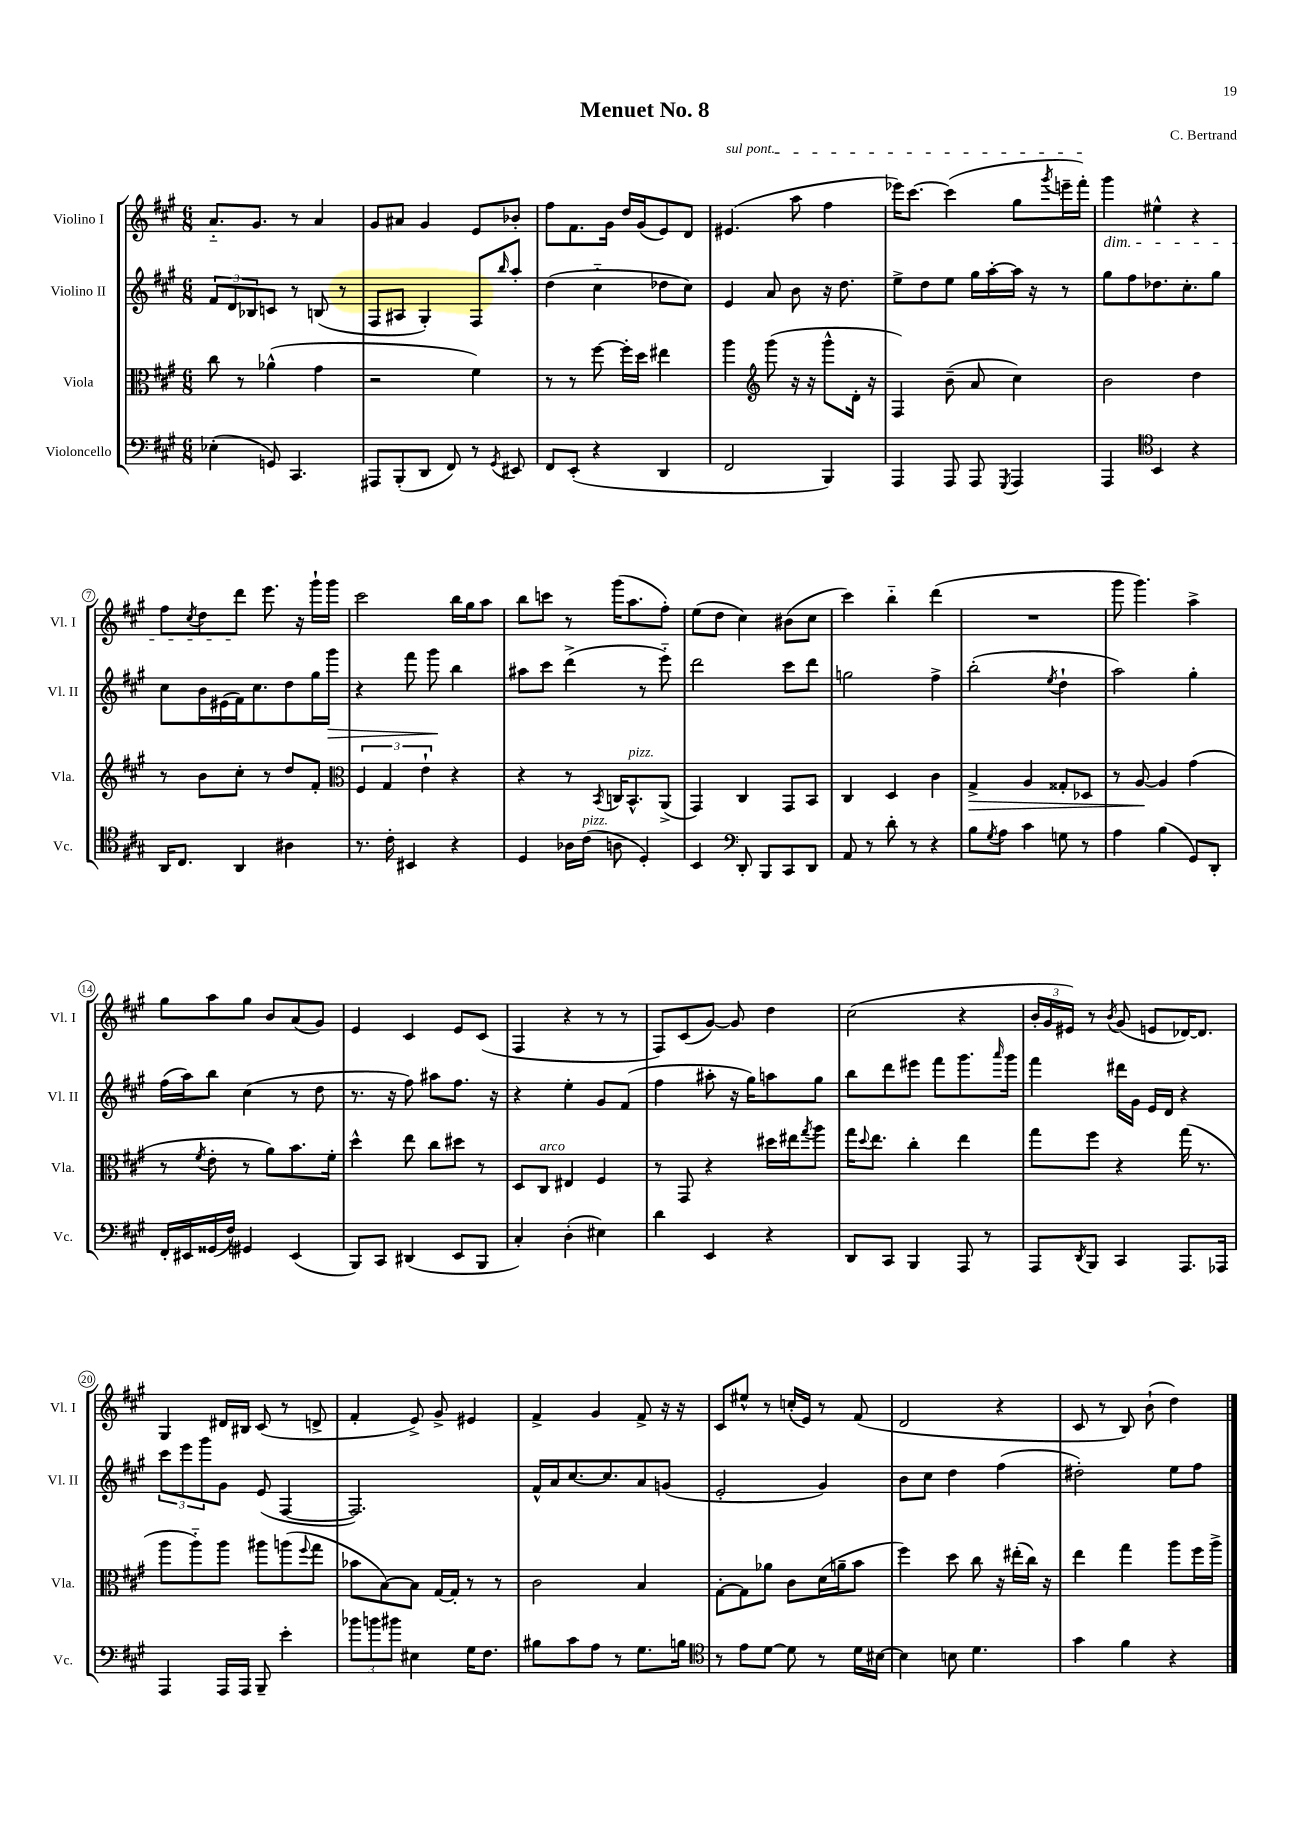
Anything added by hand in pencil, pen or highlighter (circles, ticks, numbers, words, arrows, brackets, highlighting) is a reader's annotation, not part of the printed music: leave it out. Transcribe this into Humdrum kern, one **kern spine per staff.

**kern	**kern	**kern	**kern
*staff4	*staff3	*staff2	*staff1
*clefF4	*clefC3	*clefG2	*clefG2
*k[f#c#g#]	*k[f#c#g#]	*k[f#c#g#]	*k[f#c#g#]
*M6/8	*M6/8	*M6/8	*M6/8
(4E-'	8cc#	12f#	8.a'~
.	.	12d	.
.	8r	.	.
.	.	12B-	.
.	.	.	8.g#
8GG)	(4a-^^	8c	.
4.CC#	.	8r	8r
.	4g#	(8B	4a
.	.	8r	.
=	=	=	=
8AAA#	2r	8F#	8g#
(8BBB'	.	8A#	8a#
8DD	.	4G#')	4g#
8FF#)	.	.	.
8r	4f#)	8F#	8e
8qGG#	.	16qqbb	.
8EE#	.	8aa'	8b-'
=	=	=	=
8FF#	8r	(4dd	8ff#
(8EE'	8r	.	8.f#
4r	[8ff#	4cc#'~	.
.	.	.	16g#
.	16ff#']	.	16dd
.	16dd	.	(16g#
4DD	4ee#	8dd-	8e)
.	.	8cc#)	8d
=	=	=	=
2FF#	4aa	4e	(4.e#
*	*clefG2	*	*
.	(8ggg#	8a	.
.	16r	8b	8aa
.	16r	.	.
4BBB)	8ggg#^^	16r	4ff#
.	.	8.dd	.
.	16d'	.	.
.	16r	.	.
=	=	=	=
4AAA	4F#)	8ee^	16eee-)
.	.	.	[8.ccc#
.	.	8dd	.
8AAA	(8b~	8ee	(4ccc#]
8AAA	8a	16gg#	.
.	.	[16aa'	.
8qGGG#	.	.	.
4AAA	4cc#)	16aa]	8gg#
.	.	16r	.
.	.	.	8qggg#
.	.	8r	16eee~
.	.	.	16fff#')
=	=	=	=
4AAA	2b	8gg#	4ggg#
.	.	8ff#	.
*clefC4	*	*	*
4BB	.	8.dd-	4ee#^^
.	.	8.cc#'	.
4r	4dd	.	4r
.	.	8gg#	.
=	=	=	=
16AA	8r	8cc#	8ff#
8.C#	.	.	.
.	.	.	8qcc#
.	8b	16b	8dd
.	.	(16e#	.
4AA	8cc#'	16f#)	8ddd
.	.	8.cc#	.
.	8r	.	8.eee
4A#	8dd	8dd	.
.	.	.	16r
.	8f#'	16gg#	16ggg#`
.	.	16ggg#	16ggg#
=	=	=	=
*	*clefC3	*	*
8.r	6F#	4r	2ccc#
.	6G#	.	.
16c#'	.	.	.
4BB#	.	8fff#	.
.	6e`	.	.
.	.	8ggg#	.
4r	4r	4bb	16bb
.	.	.	16gg#
.	.	.	8aa
=	=	=	=
4D	4r	8aa#	8bb
.	.	8ccc#	8ccc
16A-	8r	(4ddd^	8r
(16c#	.	.	.
.	8qBB	.	.
8A	16C	.	(16ggg#
.	8.BB^^	.	8.aa
4D')	.	8r	.
.	(8AA^	8eee'~)	8ff#')
=	=	=	=
4BB	4GG#)	2ddd	(8ee
.	.	.	8dd
*clefF4	*	*	*
8DD'	4C#	.	4cc#)
8BBB	.	.	.
8CC#	8GG#	8ccc#	(8b#
8DD	8BB	8ddd	8cc#
=	=	=	=
8AA	4C#	2gg	4ccc#)
8r	.	.	.
8d'	4D	.	4bb'~
8r	.	.	.
4r	4c#	4ff#^	(4ddd
=	=	=	=
8B	4G#^	(2bb'	2.r
8qG#	.	.	.
8A	.	.	.
4c#	4A	.	.
.	.	8qee	.
8G	8G##'	4dd`	.
8r	8D-	.	.
=	=	=	=
4A	8r	2aa)	8ggg#
.	[8A	.	4.ggg#)
(4B	4A]	.	.
8GG#)	(4g#	4gg#'	4aa^
8DD'	.	.	.
=	=	=	=
16FF#'	8r	(16ff#	8gg#
16EE#	.	16aa)	.
.	8qf#	.	.
(16GG##	8e'	8bb	8aa
16F#)	.	.	.
4GG#	8r	(4cc#	8gg#
.	8a)	.	8b
(4EE#	8.b	8r	(8a
.	.	8dd	8g#)
.	16f#'	.	.
=	=	=	=
8BBB)	4dd^^	8.r	4e
8CC#	.	.	.
.	.	16r	.
(4DD#	8ee	8ff#)	4c#
.	8cc#	8aa#	.
8EE	8dd#	8.ff#	8e
8BBB	8r	.	(8c#
.	.	16r	.
=	=	=	=
4C#')	8D	4r	4F#
.	8C#	.	.
(4D'	4E#	4ee'	4r
4E#)	4F#	8g#	8r
.	.	(8f#	8r
=	=	=	=
4d	8r	4ff#	8F#)
.	8GG#	.	(8c#
4EE	4r	8aa#'	[8g#)
.	.	16r	8g#]
.	.	16gg#)	.
4r	16dd#	8aa	4dd
.	16ee#	.	.
.	8qgg#	.	.
.	8aa	8gg#	.
=	=	=	=
8DD	16gg#	8bb	(2cc#
.	8qqdd	.	.
.	8.ee	.	.
8CC#	.	8ddd	.
4BBB	4cc#'	8eee#	.
.	.	8fff#	.
8AAA	4ee	8.ggg#	4r
8r	.	.	.
.	.	16qqaaa	.
.	.	16ggg#	.
=	=	=	=
8AAA	8gg#	4fff#	24b'
.	.	.	24g#
.	.	.	24e#)
8qDD	.	.	.
8BBB	8ff#	.	8r
.	.	.	8qb
4CC#	4r	16ddd#	(8g#
.	.	16g#	.
.	.	16e	8e
.	.	16d	.
8.AAA	(16gg#	4r	[16d-)
.	8.r	.	8.d-]
16AAA-	.	.	.
=	=	=	=
4AAA	8aa	12ccc#	4G#
.	.	12eee	.
.	8aa'~)	.	.
.	.	12ggg#	.
16AAA	8aa	8g#	16d#
16AAA	.	.	16B#
8BBB~	8aa#	(8e	(8c#
4e'	(8aa	[4F#	8r
.	8qqff#	.	.
.	8gg#	.	8d^
=	=	=	=
12b-	8b-	2.F#])	4f#'
12b	.	.	.
.	[8B)	.	.
12b#	.	.	.
4E#	8B]	.	8e^)
.	[16G#	.	8g#^
.	16G#']	.	.
16G#	8r	.	4e#
8.F#	.	.	.
.	8r	.	.
=	=	=	=
8B#	2c#	16f#^^	4f#^
.	.	16a	.
8c#	.	[8.cc#	.
8A	.	.	4g#
.	.	8.cc#]	.
8r	.	.	.
8.G#	4B	8a	8f#^
.	.	(8g	16r
16B	.	.	16r
=	=	=	=
*clefC4	*	*	*
8r	[8G#'	2e'	8c#
8e	8G#]	.	8ee#^^
[8d	8a-	.	8r
8d]	8c#	.	(16cc'
.	.	.	16e)
8r	(16d	4g#)	8r
.	16a~	.	.
16d	8b	.	(8f#
[16B#	.	.	.
=	=	=	=
4B#]	4ff#)	8b	2d
.	.	8cc#	.
8B	8dd	4dd	.
4.d	8cc#	.	.
.	16r	(4ff#	4r
.	(16ee#'	.	.
.	16cc#)	.	.
.	16r	.	.
=	=	=	=
4g#	4ee	2dd#')	8c#
.	.	.	8r
4f#	4gg#	.	8B)
.	.	.	(8b`
4r	8aa	8ee	4dd)
.	16ff#	8ff#	.
.	16aa^	.	.
==	==	==	==
*-	*-	*-	*-
